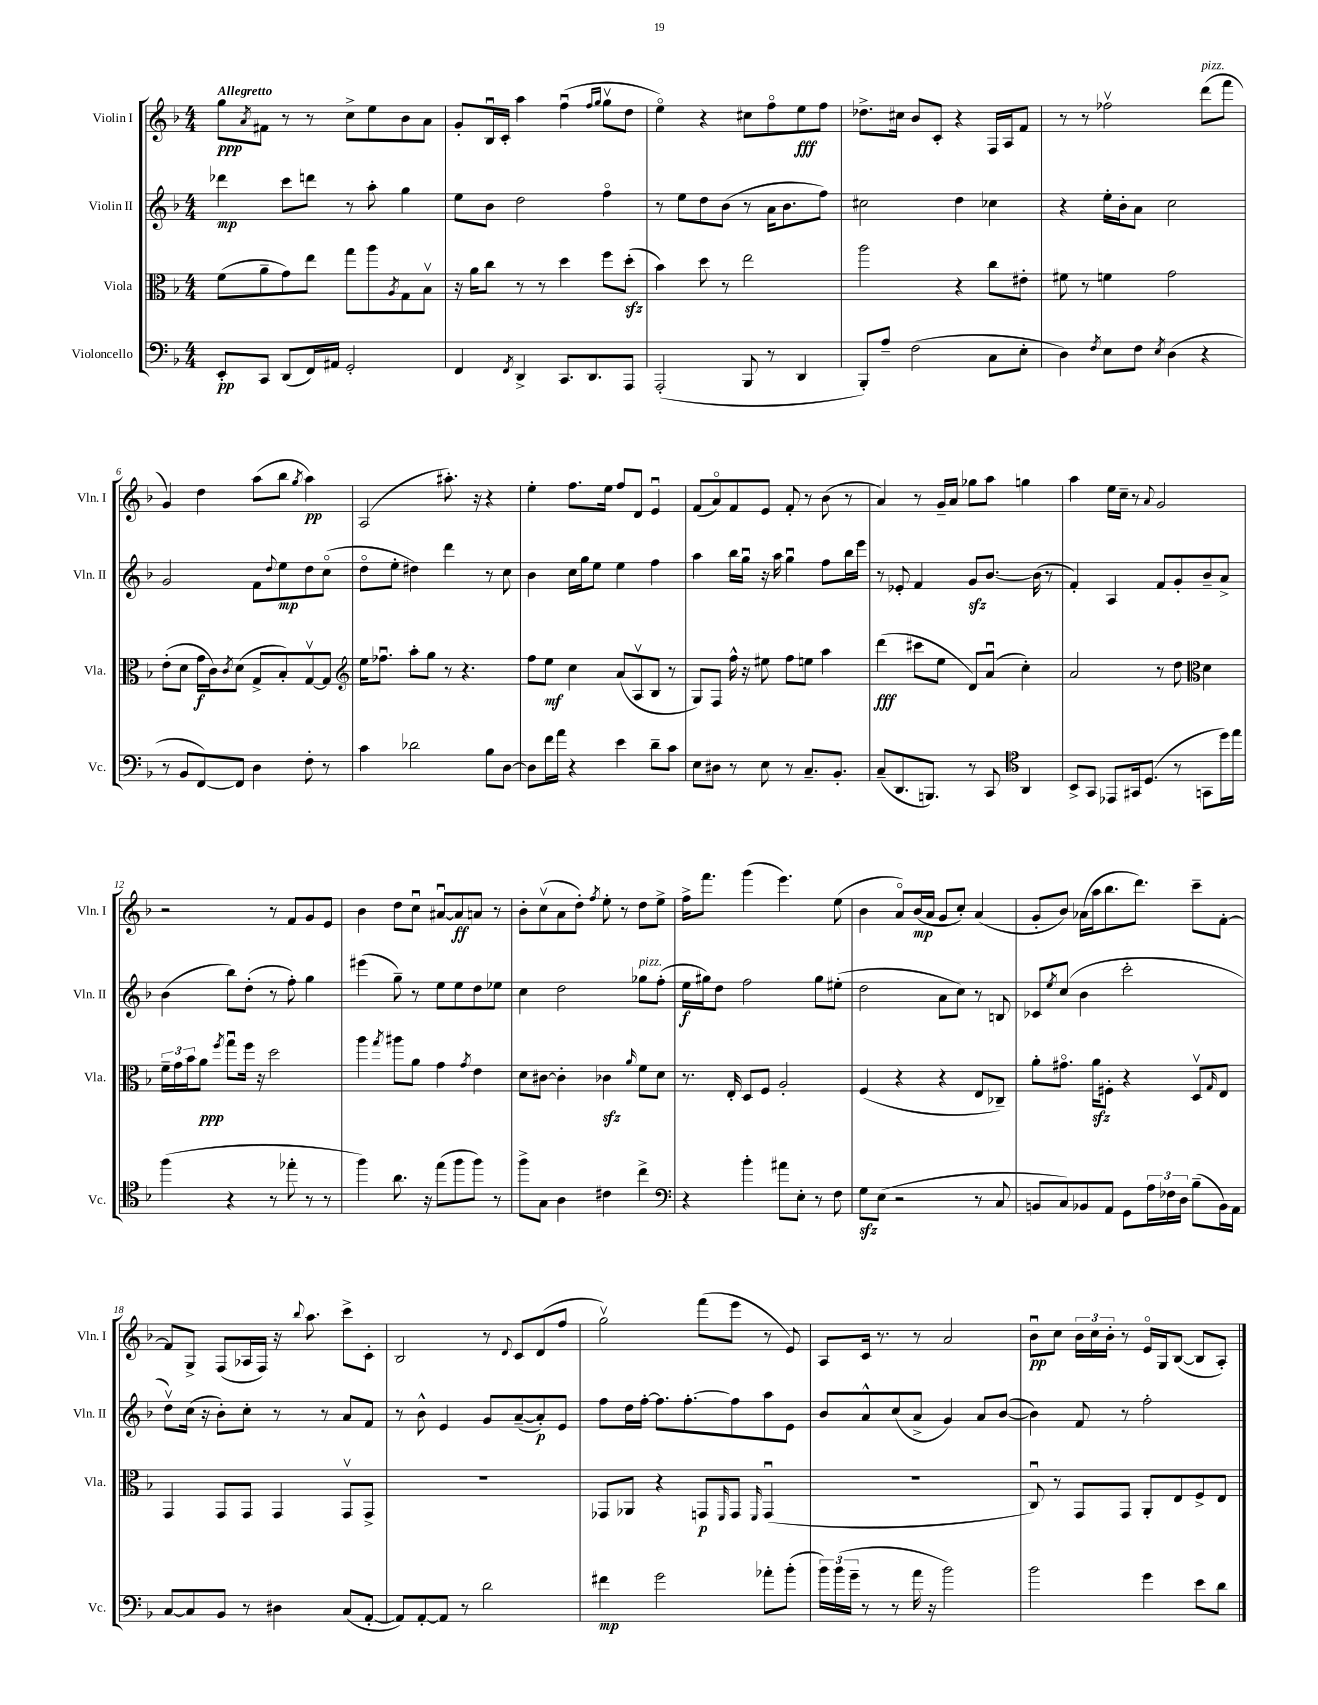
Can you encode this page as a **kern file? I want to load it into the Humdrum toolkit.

**kern	**kern	**kern	**kern
*staff4	*staff3	*staff2	*staff1
*clefF4	*clefC3	*clefG2	*clefG2
*k[b-]	*k[b-]	*k[b-]	*k[b-]
*M4/4	*M4/4	*M4/4	*M4/4
8EE'	(8f	4ddd-	8gg
.	.	.	8qa
8CC	8a~	.	8f#
(8DD	8g)	8ccc	8r
16FF)	8ee	8ddd	8r
16AA#	.	.	.
2GG'	8gg	8r	8cc^
.	8aa	8aa'	8ee
.	8qA	.	.
.	8G	4gg	8b-
.	8B-v	.	8a
=	=	=	=
4FF	16r	8ee	8g'
.	16a	.	.
.	8cc	8b-	16B-u
.	.	.	16c'
8qFF	.	.	.
4DD^	8r	2dd	4aa
.	8r	.	.
8.CC	4dd	.	(4ffu
8.DD	.	.	.
.	.	.	16qqff
.	.	.	16qqgg
.	8ff	4ffo	8ggv
8AAA	(8dd'	.	8dd
=	=	=	=
(2AAA'	4b-)	8r	4eeo)
.	.	8ee	.
.	8dd	8dd	4r
.	8r	(8b-	.
8BBB-	2ee	8r	8cc#
8r	.	16a	8ffo
.	.	8.b-	.
4DD	.	.	8ee
.	.	8ff)	8ff
=	=	=	=
8BBB-')	2aa	2cc#	8.dd-^
8A~	.	.	.
.	.	.	16cc#
(2F	.	.	8b-
.	.	.	8c'
.	4r	4dd	4r
8C	8cc	4cc-	16F
.	.	.	16A
8E'	8e#'	.	8f
=	=	=	=
4D)	8f#	4r	8r
.	8r	.	8r
8qF	.	.	.
8E	4f	16ee'	2ff-v
.	.	16b-'	.
8F	.	8a	.
8qE	.	.	.
(4D	2g	2cc	.
4r	.	.	(8ddd
.	.	.	8fff
=	=	=	=
8r	(8e'	2g	4g)
8BB-	8d	.	.
[8FF)	16g	.	4dd
.	16c)	.	.
.	8qc	.	.
8FF]	(8d	.	.
4D	8G^	8f	(8aa
.	.	8qqdd	.
.	8B-')	8ee	8bb-
.	.	.	8qgg
8F'	[8Gv	8dd	4aa)
8r	8G]	(8cco	.
=	=	=	=
*	*clefG2	*	*
4c	16ee	8ddo	(2A
.	8.ff-u	.	.
.	.	8ee'	.
2d-	8aa'	4dd#)	.
.	8gg	.	.
.	8r	4ddd	8.aa#')
.	4.r	.	.
.	.	.	16r
8B-	.	8r	4r
[8D	.	8cc	.
=	=	=	=
8D]	8ff	4b-	4ee'
16f	8ee	.	.
16a	.	.	.
4r	4cc	16cc	8.ff
.	.	16gg	.
.	.	8ee	.
.	.	.	16ee
4e	(8a	4ee	8ff
.	8Av	.	8d
8d~	8B-	4ff	4eu
8c	8r	.	.
=	=	=	=
8E	8G)	4aa	(8f
8D#	8F	.	8ao)
8r	16ff^^	16bb-	8f
.	16r	16ggu	.
8E	8ee#	16r	8e
.	.	16aa	.
8r	8ff	4ggu	8f'
8.C~	8ee	.	8r
.	4aa	8ff	(8b-
8.BB-'	.	.	.
.	.	16bb-	8r
.	.	16eee	.
=	=	=	=
(8C~	(4ddd	8r	4a)
8.DD	.	8e-'	.
.	8ccc#	4f	8r
8.BBB)	.	.	.
.	8ee	.	16g~
.	.	.	16a
8r	8d)	8g	8gg-
8CC	(8au	[8.b-	8aa
*clefC4	*	*	*
4AA	4cc')	.	4gg
.	.	(16b-]	.
.	.	8r	.
=	=	=	=
8BB-^	2a	4f')	4aa
8GG	.	.	.
8EE-	.	4A	16ee
.	.	.	16cc~
16GG#	.	.	8r
(8.D	.	.	.
.	.	.	8qqa
.	8r	8f	2g
8r	8dd	8g'	.
*	*clefC3	*	*
8GG	4d	8b-~	.
16dd)	.	8a^	.
16ee	.	.	.
=	=	=	=
(4ff	24f~	(4b-	2r
.	24g	.	.
.	24b-	.	.
.	8a	.	.
.	8qff	.	.
4r	8ggu	8bb-)	.
.	16ff	(8dd'	.
.	16r	.	.
8r	2dd	8r	8r
8ee-'	.	8ff')	8f
8r	.	4gg	8g
8r	.	.	8e
=	=	=	=
4ff)	4aa	(4eee#	4b-
.	8qgg	.	.
8.a	8aa#	8gg~)	8dd
.	8a	8r	8ccu
16r	.	.	.
(8ee	4g	8ee	[8a#u
8ff	.	8ee	8a#]
.	8qg	.	.
8ff)	4e	8dd	8a
8r	.	8ee-	8r
=	=	=	=
8ff^	8d	4cc	8b-'
8G	[8c#	.	(8ccv
4A	4c#']	2dd	8a
.	.	.	8dd')
.	.	.	8qff
4c#	4c-	.	8ee'
.	.	.	8r
.	16qqa	.	.
4cc^	8f	8gg-	8dd
.	8d	(8ff'	8ee^
=	=	=	=
*clefF4	*	*	*
4r	8.r	16ee	16ff^
.	.	16gg#)	8.fff
.	.	8dd	.
.	16E'	.	.
4b-'	8D	2ff	(4ggg
.	8F	.	.
8a#	2A'	.	4.eee)
8E'	.	.	.
8r	.	8gg#	.
8F	.	(8ee#'	(8ee
=	=	=	=
8G	(4F	2dd	4b-
(8E	.	.	.
2r	4r	.	8ao)
.	.	.	(16b-
.	.	.	16a
.	4r	8a	8g
.	.	8cc)	8cc')
8r	8E	8r	(4a
8C	8C-~)	8B	.
=	=	=	=
8BB	8a'	8c-	8g'
.	.	8qee	.
8C)	8.g#o	(8cc	8b-)
8BB-	.	4b-	(16a-
.	16a	.	16aa
8AA	8F#'	.	8.bb-
8GG	4r	2ccc'	.
.	.	.	8.ddd)
24A	.	.	.
24F-	.	.	.
24D	.	.	.
(8B-~	8Dv	.	8ccc~
.	16qqG	.	.
16BB-)	8E	.	[8f'
16AA	.	.	.
=	=	=	=
[8C	4GG	8ddv)	8f]
8C]	.	(16cc	8G^
.	.	16r	.
8BB-	8GG	8b-')	(8F
8r	8GG	8cc'	16A-
.	.	.	16F)
4D#	4GG	8r	16r
.	.	.	8qqbb-
.	.	.	8.aa
.	.	8r	.
(8C	8GGv	8a	8ccc^
[8AA'	8GG^	8f	8c'
=	=	=	=
8AA])	1r	8r	2B-
[8AA'	.	8b-^^	.
8AA]	.	4e	.
8r	.	.	.
2d	.	8g	8r
.	.	.	8qqd
.	.	([8a~	8c
.	.	8a'])	(8d
.	.	8e	8ff
=	=	=	=
4f#	8GG-	8ff	2ggv)
.	8AA-	16dd	.
.	.	[16ff'	.
2g	4r	8.ff]	.
.	.	[8.ff'	.
.	8GG	.	(8fff
.	16qqFF	.	.
.	8GG	8ff]	8eee
.	16qqFF	.	.
8a-'	(4GGu	8aa	8r
(8b-'	.	8e	8e)
=	=	=	=
24b-)	1r	8b-	8A
(24b-	.	.	.
24g~	.	.	.
8r	.	8a^^	16c
.	.	.	8.r
8r	.	(8cc	.
16a	.	8a^	8r
16r	.	.	.
2b-)	.	4g)	2a
.	.	8a	.
.	.	([8b-	.
=	=	=	=
2b-	8Cu)	4b-])	8b-u
.	8r	.	8cc
.	8GG	8f	24b-
.	.	.	24cc
.	.	.	24b-'
.	8GG	8r	8r
4g	8AA'	2ff'	16eo
.	.	.	16G
.	8E	.	([8B-
8e	8F^	.	8B-]
8d	8E	.	8A')
==	==	==	==
*-	*-	*-	*-
